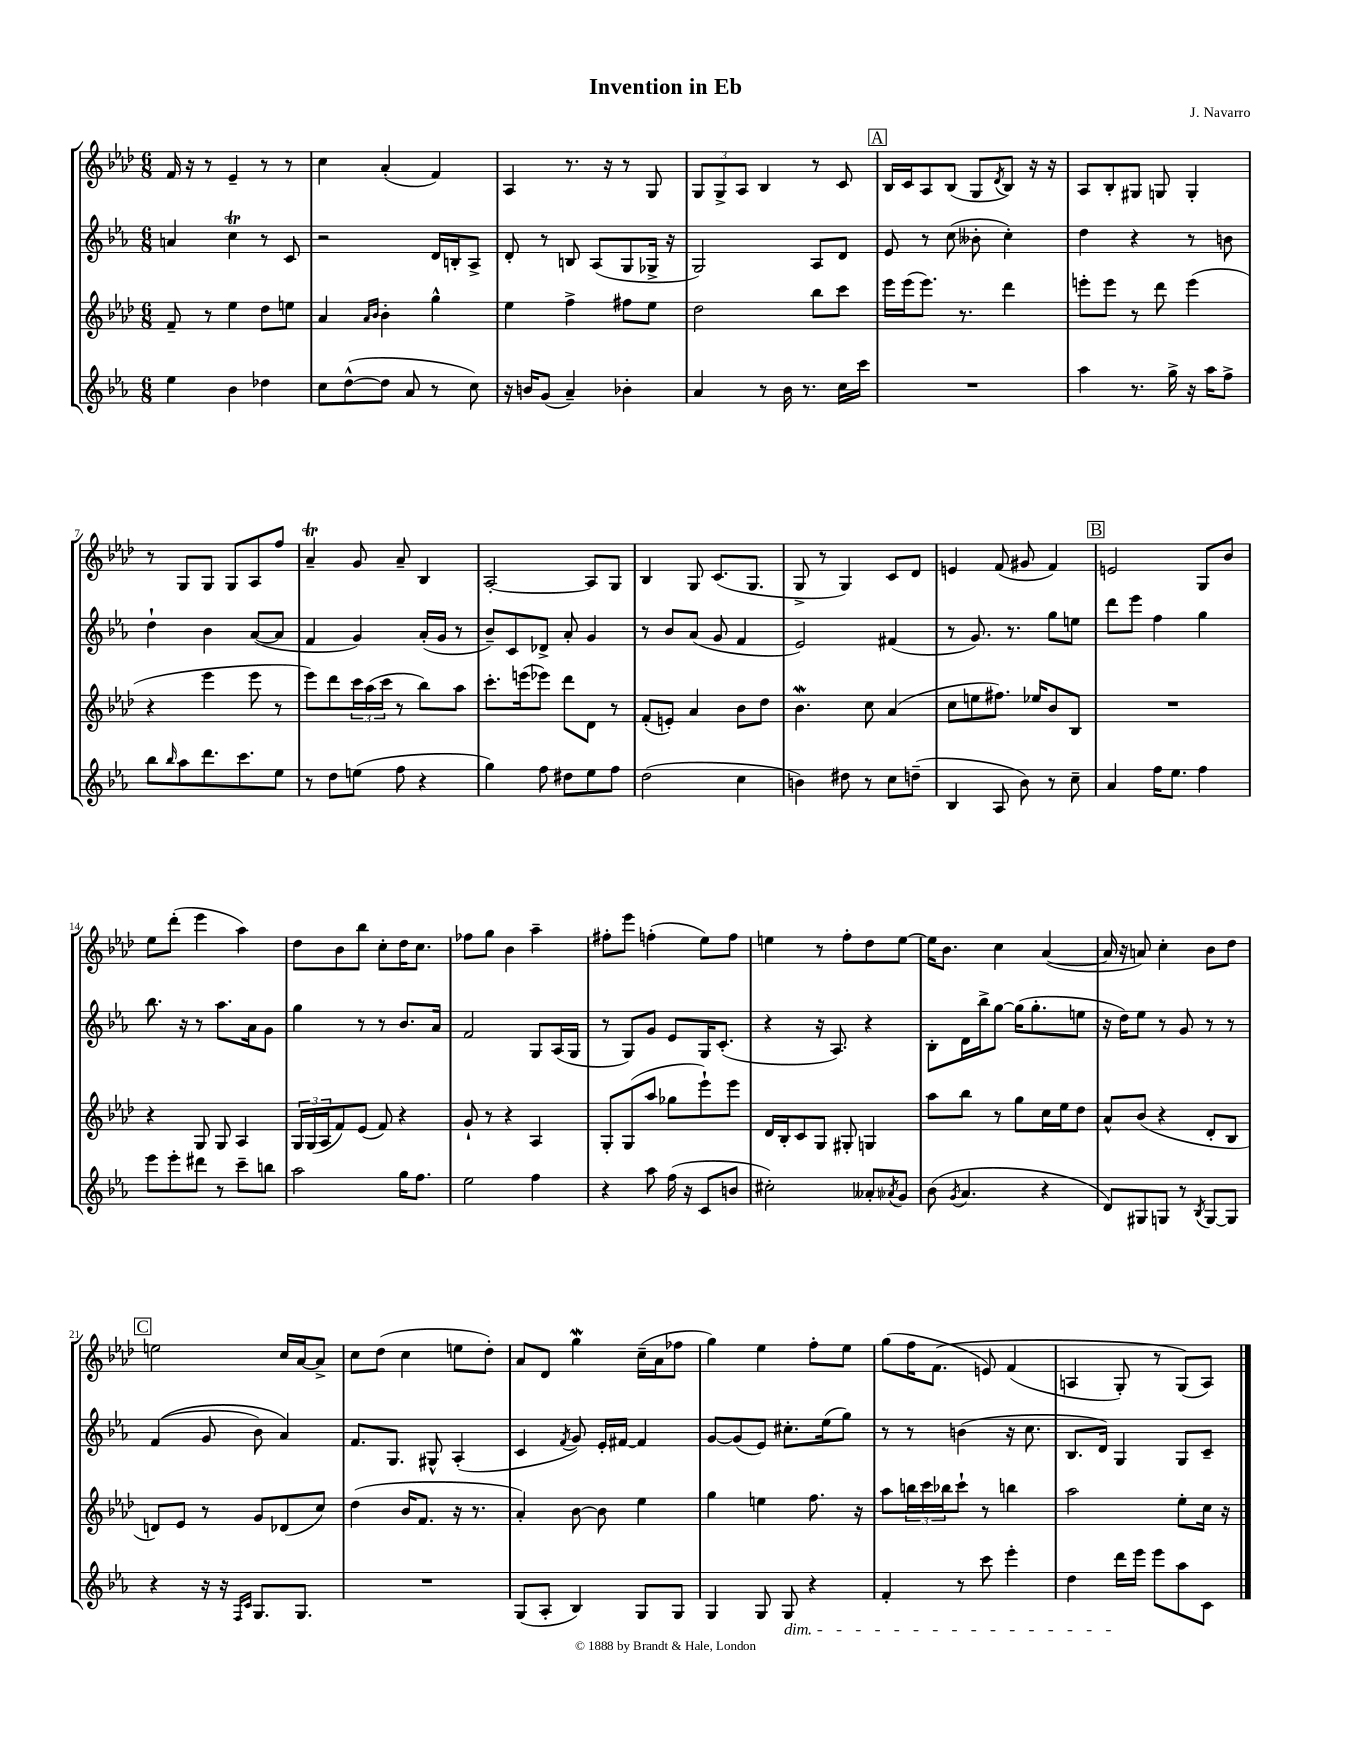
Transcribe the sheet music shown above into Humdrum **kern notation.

**kern	**kern	**kern	**kern
*staff4	*staff3	*staff2	*staff1
*clefG2	*clefG2	*clefG2	*clefG2
*k[b-e-a-]	*k[b-e-a-d-]	*k[b-e-a-]	*k[b-e-a-d-]
*M6/8	*M6/8	*M6/8	*M6/8
4ee-\	8f~/	4a/	16f/
.	.	.	16r
.	8r	.	8r
4b-\	4ee-\	4cc\	4e-~/
4dd-\	8dd-\L	8r	8r
.	8ee\J	8c/	8r
=	=	=	=
8cc\L	4a-/	2r	4cc\
([8dd^^\	.	.	.
.	16qqa-/LL	.	.
.	16qqb-/JJ	.	.
8dd\]J	4b-'\	.	(4a-'/
8a-/	.	.	.
8r	4gg^^\	16d/LL	4f/)
.	.	16B'/J	.
8cc\)	.	8A-^/J	.
=	=	=	=
16r	4ee-\	8d'/	4A-/
16b/LK	.	.	.
(8g/J	.	8r	.
4a-~/)	4ff^\	8B/	8.r
.	.	(8A-/L	.
.	.	.	16r
4b-'\	8ff#\L	8G/	8r
.	8ee-\J	16G-^/Jk	8G/
.	.	16r	.
=	=	=	=
4a-/	2dd-\	2G/)	12G/L
.	.	.	12G^/
.	.	.	12A-/J
8r	.	.	4B-/
16b-\	.	.	.
8.r	.	.	.
.	8bb-\L	8A-/L	8r
16cc\LL	8ccc\J	8d/J	8c/
16ccc\JJ	.	.	.
=	=	=	=
2.r	16eee-\LL	8e-/	16B-/LL
.	(16eee-\J	.	16c/J
.	8.eee-\J)	8r	8A-/
.	.	(8cc\	(8B-/J
.	8.r	.	.
.	.	8b--'\	8G/L
.	.	.	8qd-/
.	4ddd-\	4cc'\)	8B-/J)
.	.	.	16r
.	.	.	16r
=	=	=	=
4aa-\	8eee'\L	4dd\	8A-/L
.	8eee\J	.	8B-'/
8.r	8r	4r	8G#/J
.	8ddd-\	.	8G/
16gg^\	.	.	.
16r	(4eee\	8r	4G'/
16aa-\LK	.	.	.
8ff^\J	.	8b\	.
=	=	=	=
8bb-\L	4r	4dd`\	8r
16qqbb-/	.	.	.
8aa-\	.	.	8G/L
8.ddd\	4eee-\	4b-\	8G/J
.	.	.	8G/L
8.ccc\	.	.	.
.	8eee-\	([8a-/L	8A-/
8ee-\J	8r	8a-/]J	8ff/J
=	=	=	=
8r	8eee-\L)	4f/	4a-~/
8dd\L	8ddd-\	.	.
(8ee\J	24ccc\L	4g/)	8g/
.	(24aa-\	.	.
.	24ccc\JJ	.	.
8ff\	8r	.	8a-~/
4r	8bb-\L)	(16a-'/LL	4B-/
.	.	16g/JJ	.
.	8aa-\J	8r	.
=	=	=	=
4gg\)	8.ccc'\L	8b-~/L)	[2A-'/
.	.	8c/	.
.	(16eee\k	.	.
8ff\	8eee-\J)	8d-^/J	.
8dd#\L	8ddd-\L	8a-'/	.
8ee-\	8d-\J	4g/	8A-/]L
8ff\J	8r	.	8G/J
=	=	=	=
(2dd\	(8f'/L	8r	4B-/
.	8e'/J)	8b-/L	.
.	4a-/	(8a-/J	8G/
.	.	8g/	(8.c/L
4cc\	8b-\L	4f/	.
.	.	.	8.G/J
.	8dd-\J	.	.
=	=	=	=
4b\)	4.b-\	2e-/)	8G^/
.	.	.	8r
8dd#\	.	.	4G/)
8r	8cc\	.	.
8cc\L	(4a-/	(4f#/	8c/L
(8dd~\J	.	.	8d-/J
=	=	=	=
4B-/	8cc\L	8r	4e/
.	8ee\	8.g/)	.
8A-/	8.ff#\J)	.	(8f/
.	.	8.r	.
8b-\)	.	.	8g#/
.	16ee-/LK	.	.
8r	8b-/	8gg\L	4f/)
8cc~\	8B-/J	8ee\J	.
=	=	=	=
4a-/	2.r	8ddd\L	2e/
.	.	8eee-\J	.
16ff\LK	.	4ff\	.
8.ee-\J	.	.	.
4ff\	.	4gg\	8G/L
.	.	.	8b-/J
=	=	=	=
8eee-\L	4r	8.bb-\	8ee-\L
8eee-'\	.	.	(8ddd-'\J
.	.	16r	.
8ddd#\J	8G/	8r	4eee-\
8r	8G/	8.aa-\L	.
8ccc~\L	4A-/	.	4aa-\)
.	.	16a-\k	.
8bb\J	.	8g\J	.
=	=	=	=
2aa-\	24G/LL	4gg\	8dd-\L
.	(24G/	.	.
.	24A-/J	.	.
.	8f/)	.	8b-\
.	(8e-/J	8r	8bb-\J
.	8f/)	8r	8cc'\L
16gg\LK	4r	8.b-/L	16dd-\K
8.ff\J	.	.	8.cc\J
.	.	16a-/Jk	.
=	=	=	=
2ee-\	8g`/	2f/	8ff-\L
.	8r	.	8gg\J
.	4r	.	4b-\
4ff\	4A-/	8G/L	4aa-~\
.	.	(16A-/L	.
.	.	16G/JJ	.
=	=	=	=
4r	8G'/L	8r	8ff#'\L
.	(8G/	8G/L)	8eee-\J
8aa-\	8aa-/J	8g/J	(4ff'\
(16ff\	8gg-\L	8e-/L	.
16r	.	.	.
8c/L	8eee-`\)	16G/K	8ee-\L)
.	.	(8.c'/J	.
8b/J	8eee-\J	.	8ff\J
=	=	=	=
2cc#'\)	16d-/LL	4r	4ee\
.	16B-'/J	.	.
.	8c/	.	.
.	8G/J	16r	8r
.	.	8.A-/)	.
.	8G#'/	.	8ff'\L
8a--'/L	4G/	4r	8dd-\
8qa-/	.	.	.
8g/J	.	.	[8ee\J
=	=	=	=
(8b-\	8aa-\L	8B-'\L	16ee\]LK
.	.	.	8.b-\J
8qg/	.	.	.
4.a-/	8bb-\J	16d\L	.
.	.	16bb-^\J	.
.	8r	[8gg\J	4cc\
.	8gg\L	(16gg\]LK	.
.	.	8.gg'\	.
4r	16cc\L	.	([4a-/
.	16ee-\J	.	.
.	8dd-\J	8ee\J	.
=	=	=	=
8d/L)	8a-^^/L	16r	16a-/]
.	.	16dd\LK)	16r
8G#/	(8b-/J	8ee-\J	8a/)
8G/J	4r	8r	4cc'\
8r	.	8g/	.
8qB-/	.	.	.
[8G/L	8d-'/L	8r	8b-\L
8G/]J	8B-/J	8r	8dd-\J
=	=	=	=
4r	8d/L)	&((4f/	2ee\
.	8e-/J	.	.
16r	8r	8g/	.
16r	.	.	.
16qqF/LL	.	.	.
16qqc/JJ	.	.	.
8.G/L	8g/L	8b-\)	.
.	(8d-/	4a-/&)	16cc/LL
8.G/J	.	.	[16a-/J
.	8cc/J)	.	8a-^/]J
=	=	=	=
2.r	(4dd-\	8.f/L	8cc\L
.	.	.	(8dd-\J
.	.	8.G/J	.
.	16b-/LK	.	4cc\
.	8.f/J	.	.
.	.	8G#^^/	.
.	16r	(4A-'/	8ee\L
.	8.r	.	.
.	.	.	8dd-'\J)
=	=	=	=
(8G/L	4a-'/)	4c/	8a-/L
8A-'/J	.	.	8d-/J
.	.	8qf/	.
4B-/)	[8b-\	8g/)	4gg\
.	8b-\]	16e-'/LL	.
.	.	[16f#/JJ	.
8G/L	4ee-\	4f#/]	(16cc~\LL
.	.	.	16a-\J
8G/J	.	.	8ff-\J
=	=	=	=
4G/	4gg\	[8g/L	4gg\)
.	.	(8g/]	.
8G/	4ee\	8e-/J)	4ee-\
8G/	.	8.cc#'\L	.
4r	8.ff\	.	8ff'\L
.	.	(16ee-\k	.
.	.	8gg\J)	8ee-\J
.	16r	.	.
=	=	=	=
4f'/	8aa-\L	8r	(8gg\L
.	24bb\L	8r	16ff\K
.	24ccc\	.	.
.	.	.	&(8.f\J
.	24bb-\J	.	.
8r	8ccc`\J	(4b\	.
8ccc\	8r	.	8e/)
4eee-'\	4bb\	16r	(4f/
.	.	8.cc\	.
=	=	=	=
4dd\	2aa-\	8.B-/L	4A/
.	.	16d/Jk)	.
16ddd\LL	.	4G/	8G'/)
16eee-\JJ	.	.	.
8eee-\L	.	.	8r
8aa-\	8ee-'\L	8G/L	(8G/L&)
8c\J	16cc\Jk	8c~/J	8A/J)
.	16r	.	.
==	==	==	==
*-	*-	*-	*-
